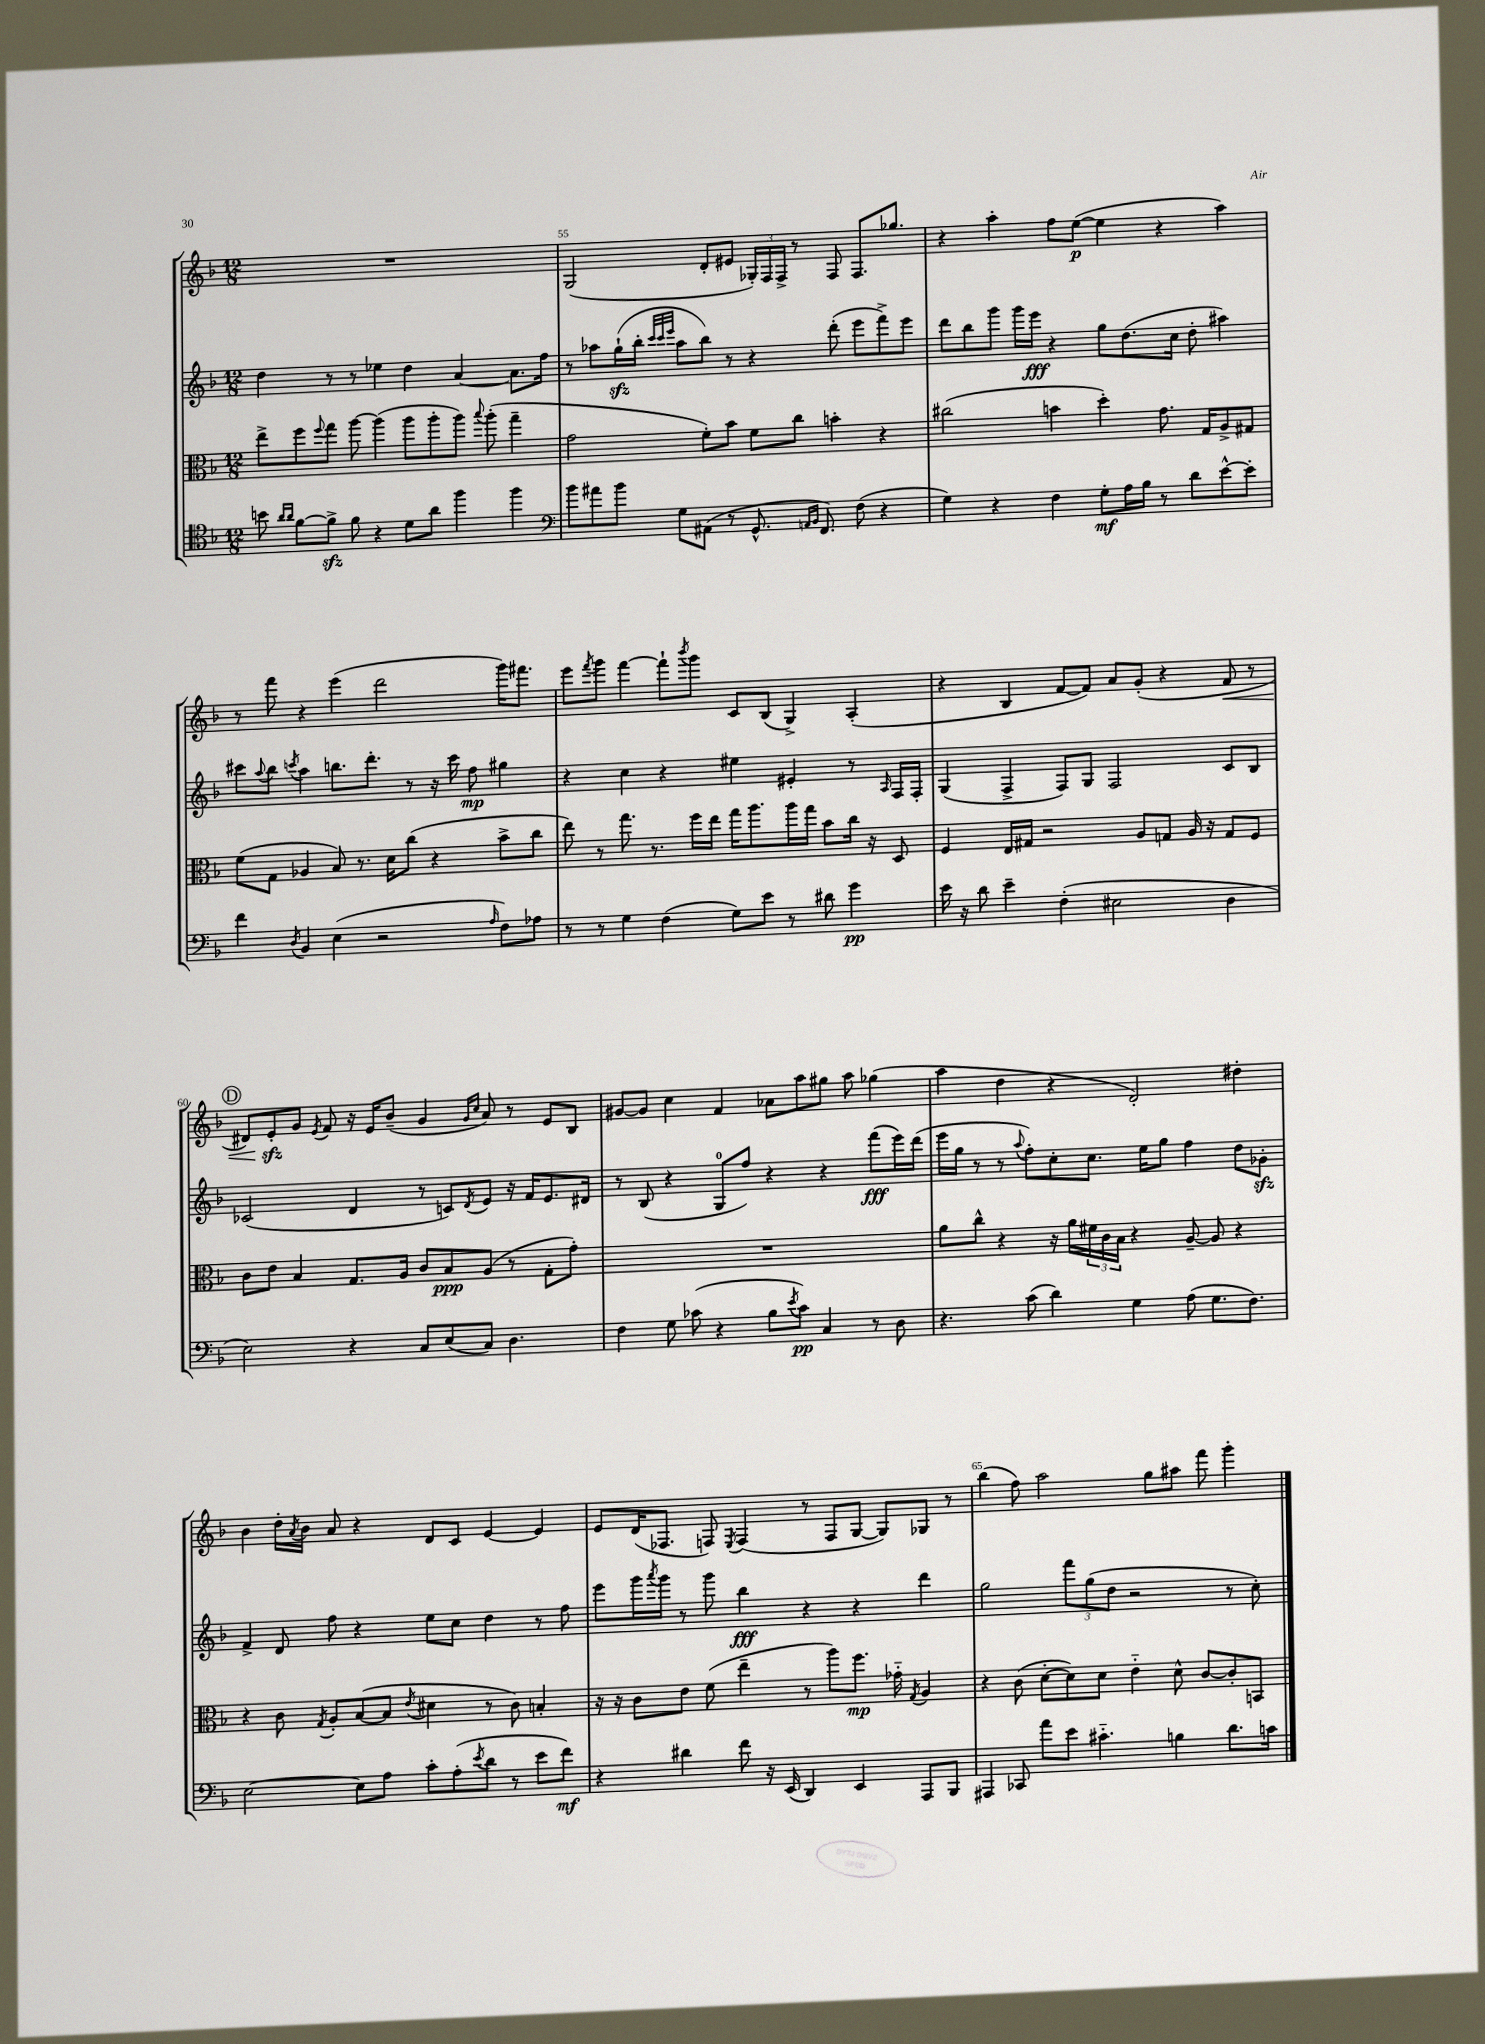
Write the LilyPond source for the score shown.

<<
\new StaffGroup <<
\new Staff = "s0" {
    \clef treble \key f \major \numericTimeSignature \time 12/8
    R1. |
    g2( d'8-. eis'8 \tuplet 3/2 { ges16-.) f16 f16-> } r8 f8 f8. ges''8. |
    r4 a''4-. f''8 e''8~\p( e''4 r4 a''4) |
    r8 f'''8 r4 e'''4( d'''2 g'''16) fis'''8. |
    e'''8 \acciaccatura { f'''8 } g'''8 f'''4~ f'''8-! \acciaccatura { bes'''8 } g'''8 c'8 bes8( g4->) a4-.( |
    r4 bes4 f'8~ f'8) a'8 g'8-.( r4 f'8\< r8 |
    \mark \markup { \circle "D" } dis'8) e'8-.\sfz\! g'8 \acciaccatura { e'8 } f'8 r16 e'16 bes'8--( g'4 \grace { g'16 c''16 } a'8) r8 e'8 bes8 |
    gis'8~ gis'8 c''4 f'4 aes'8 a''8 gis''8 a''8 ges''4( |
    a''4 d''4 r4 d'2-.) dis''4-. |
    bes'4 d''16-. \acciaccatura { a'8 } bes'16 a'8 r4 d'8 c'8 e'4~ e'4 |
    e'8 d'16( fes8. f8) \acciaccatura { e8 } f4( r8 f8 g8~ g8) ges8 r8 |
    bes''4( f''8) a''2 g''8 ais''8 f'''8 g'''4-. \bar "|." |
}
\new Staff = "s1" {
    \clef treble \key f \major \numericTimeSignature \time 12/8
    d''4 r8 r8 ees''4 d''4 a'4~ a'8. f''16 |
    r8 aes''8 g''16-!\sfz( bes''16-. \grace { c'''32 c'''32 e'''32 } aes''8 bes''8) r8 r4 d'''8-.( e'''8 f'''8->) e'''8 |
    d'''8 bes''8 g'''8 g'''16 e'''16\fff r4 g''8 d''8.( c''16 d''8-. ais''4) |
    cis'''8 \appoggiatura { a''8 } bes''8 \acciaccatura { c'''8 } a''4 b''8. d'''8.-. r8 r16 c'''16 f''8\mp gis''4 |
    r4 c''4 r4 eis''4 eis'4-. r8 \grace { a16 } f16 f16-. |
    g4( f4-> f8) g8 f2 c'8 bes8 |
    \mark \markup { \circle "D" } ces'2( d'4 r8 c'8) \acciaccatura { d'8 } e'8 r16 f'16 e'8. dis'16 |
    r8 bes8( r4 g8-0 f''8) r4 r4 f'''8\fff( e'''16) d'''16( |
    e'''16 g''16 r8 r8 \appoggiatura { a''8 } f''8-.) c''8-. c''8. e''16 g''8 f''4 d''8 ges'8-.\sfz |
    f'4-> d'8 f''8 r4 e''8 c''8 d''4 r8 f''8 |
    e'''8 g'''16 \acciaccatura { a'''8 } g'''16 r8 g'''8 bes''4\fff r4 r4 d'''4 |
    g''2 \tuplet 3/2 { f'''8 g''8( d''8 } r2 r8 c''8-.) \bar "|." |
}
\new Staff = "s2" {
    \clef alto \key f \major \numericTimeSignature \time 12/8
    e''8-> f''8 \appoggiatura { f''8 } g''8 a''8~ a''4( a''8 a''8-. a''8) \appoggiatura { bes''8 } a''8-.( g''4-- |
    g'2 f'8-.) bes'8 f'8 c''8 b'4-. r4 |
    cis''2( b'4 d''4-.) g'8. g16 a8-> gis8 |
    f'8( g8 aes4 bes8) r8. d'16 c''8( r4 bes'8-> c''8 |
    e''8) r8 g''8. r8. f''16 e''16 g''16 a''8. a''16 g''16 bes'8 c''16 r16 d8 |
    f4 e16 gis16 r2 a8 g8 a16 r16 g8 f8 |
    \mark \markup { \circle "D" } c'8 e'8 bes4 g8. a16 c'8 bes8\ppp a8( r8 g8-. g'8-.) |
    R1. |
    a'8 c''8-^ r4 r16 a'16 \tuplet 3/2 { fis'16 c'16 bes16 } r4 a8~-- a8 r4 |
    r4 c'8 \acciaccatura { g8 } a8-. bes8~( bes8 \acciaccatura { e'8 } dis'4 r8 c'8) b4-. |
    r16 r16 c'8 e'8 f'8( e''4-- r8 a''8) f''8.\mp ges'16-_ \acciaccatura { g8 } a4 |
    r4 c'8( d'8~-. d'8) d'8 e'4-_ d'8-^ c'8~ c'8-. b,8 \bar "|." |
}
\new Staff = "s3" {
    \clef tenor \key f \major \numericTimeSignature \time 12/8
    b'8 \grace { a'16 a'16 } f'8~ f'8->\sfz f'8 r4 d'8 a'8 f''4 f''4 |
    \clef bass bes'8 ais'8 bes'8 g8 ais,8( r8 g,8.-^ \grace { a,16 bes,16 } f,8.) f8( r4 |
    g4) r4 f4 g8-.\mf a16 bes16 r8 d'8 e'8~-^ e'8-. |
    f'4 \acciaccatura { d8 } bes,4 e4( r2 \grace { a16 } f8) aes8 |
    r8 r8 g4 f4( g8) e'8 r8 dis'8 g'4\pp |
    e'16 r16 d'8 e'4-- f4-.( eis2 d4 |
    \mark \markup { \circle "D" } e2) r4 c8 e8( c8) d4. |
    f4 g8 ces'8( r4 bes8 \acciaccatura { e'8 } ces'8\pp) c4 r8 d8 |
    r4. c'8( d'4) g4 a8( g8. f8.) |
    e2~ e8 a8 c'8-. a8-.( \acciaccatura { e'8 } d'8 r8 e'8 f'8\mf) |
    r4 dis'4 f'8 r16 e,16( d,4) e,4 a,,8 bes,,8 |
    ais,,4 ces,8 a'8 e'8 cis'4.-_ b4 d'8. c'16 \bar "|." |
}
>>
>>
\layout { \context { \Score currentBarNumber = #54 \override BarNumber.break-visibility = ##(#f #t #t) barNumberVisibility = #(every-nth-bar-number-visible 5) } }
